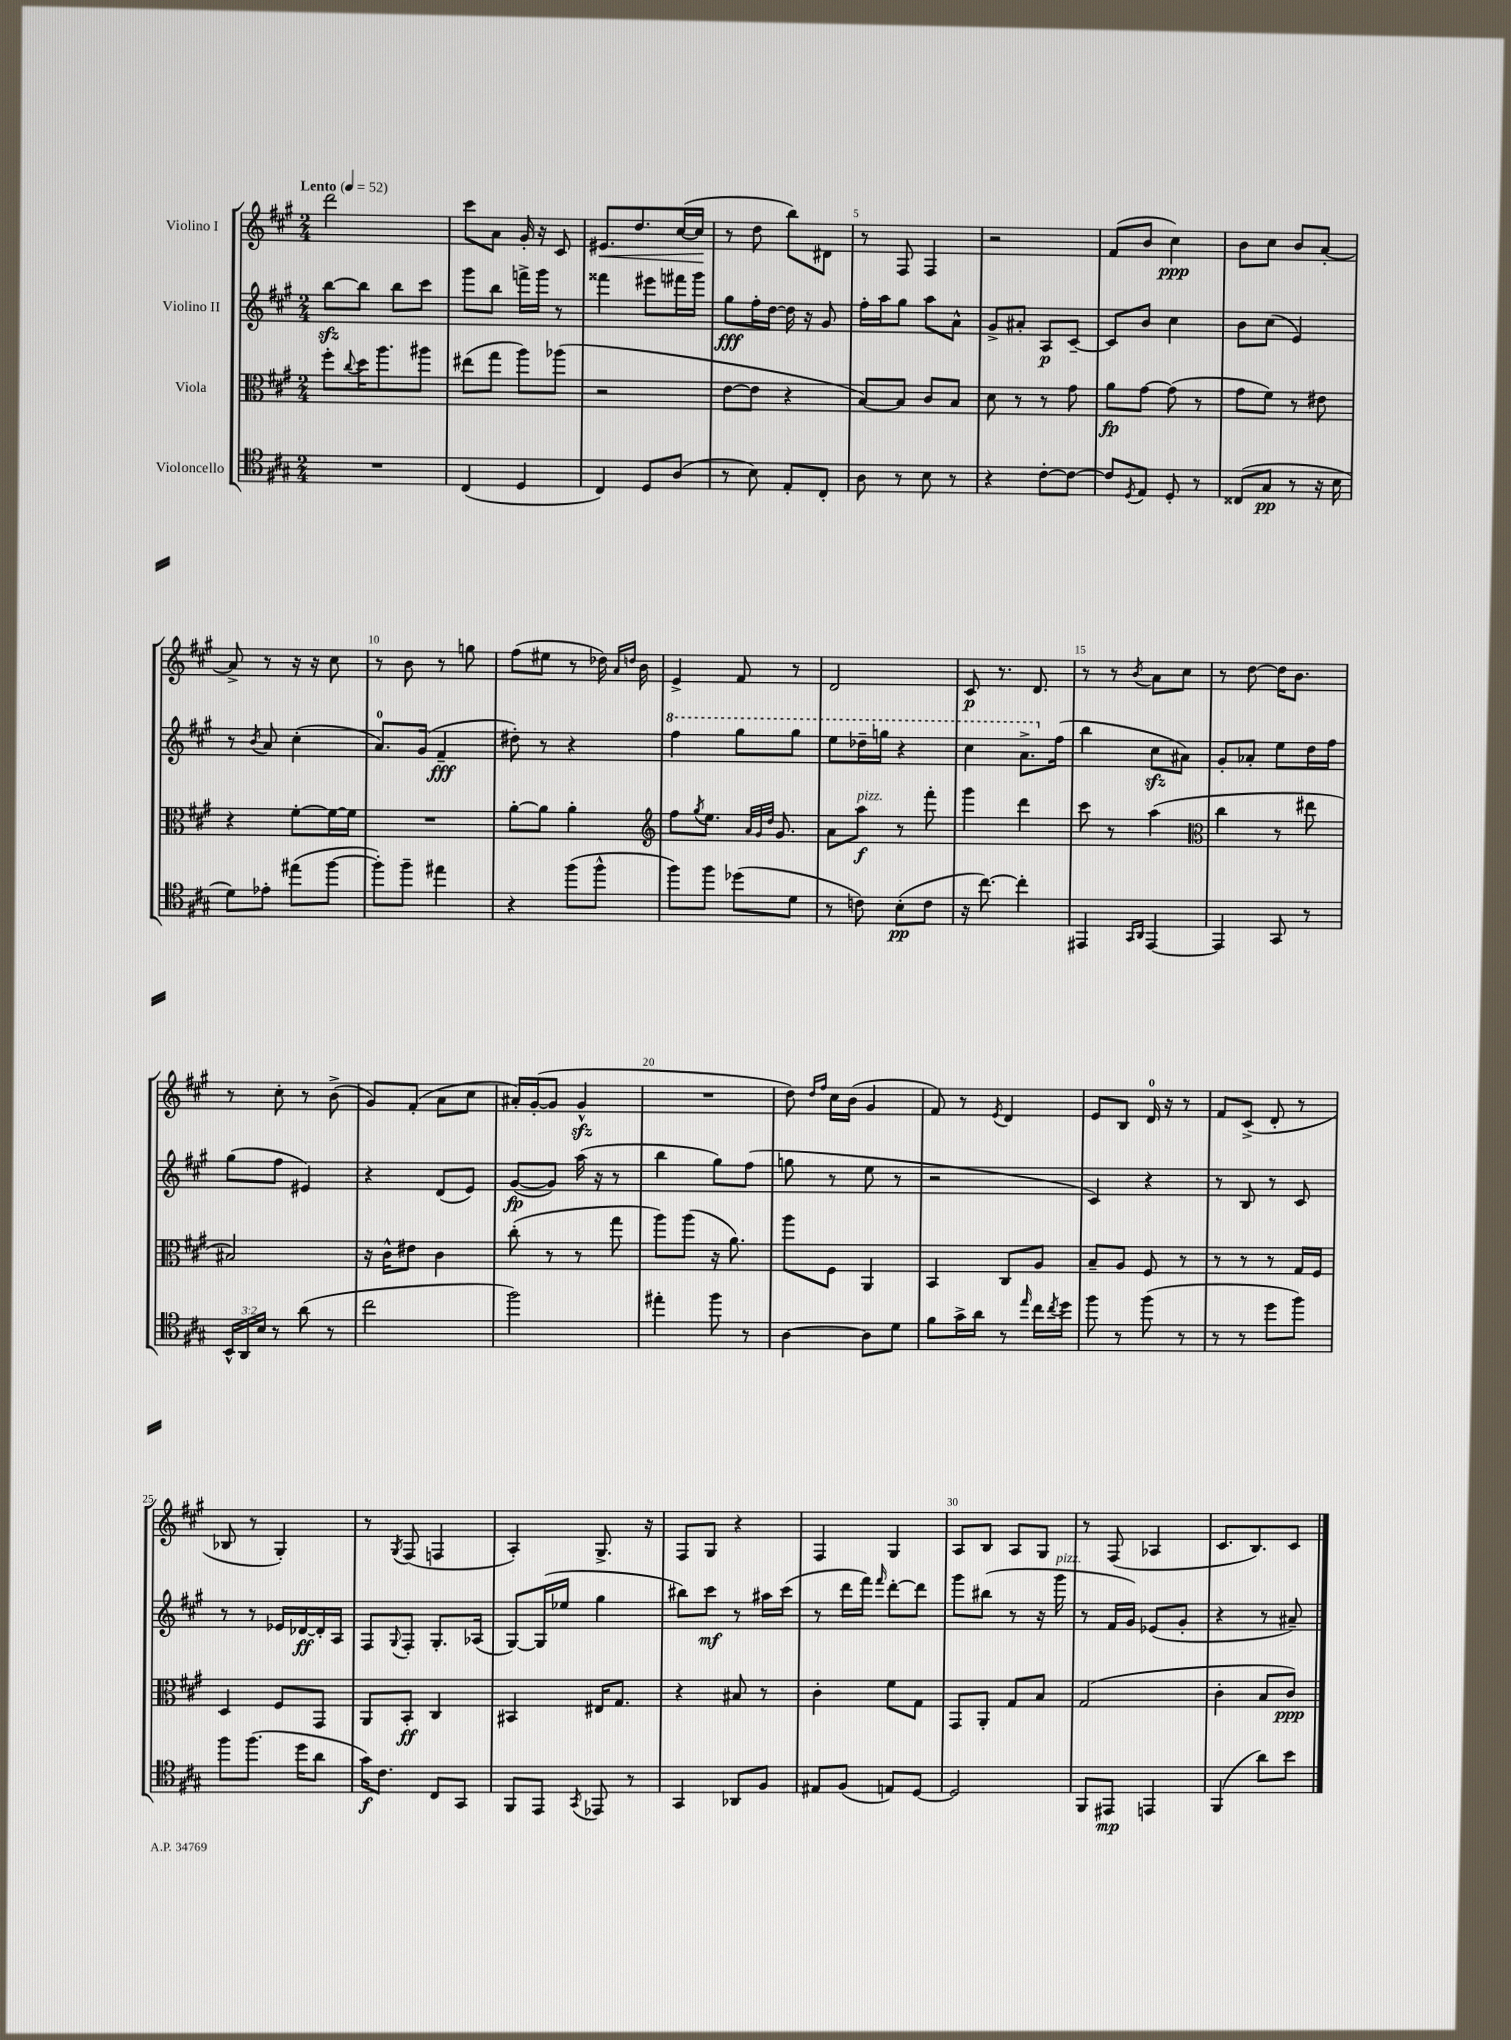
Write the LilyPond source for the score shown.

<<
\new StaffGroup <<
\new Staff = "s0" \with { instrumentName = "Violino I" } {
    \clef treble \key a \major \numericTimeSignature \time 2/4 \tempo "Lento" 4 = 52
    d'''2 |
    cis'''8 a'8 gis'16-. r16 cis'8 |
    eis'8.\< d''8. cis''16~( cis''16\! |
    r8 d''8 b''8) dis'8 |
    r8 fis8 fis4 |
    r2 |
    fis'8( b'8 cis''4\ppp) |
    b'8 cis''8 b'8 a'8~-. |
    a'8-> r8 r16 r16 cis''8 |
    r8 b'8 r8 g''8 |
    fis''8( eis''8 r8 des''16) \grace { a'16 d''16 } b'16 |
    e'4-> fis'8 r8 |
    d'2 |
    cis'8\p r8. d'8. |
    r8 r8 \acciaccatura { b'8 } a'8 cis''8 |
    r8 d''8~ d''16 b'8. |
    r8 cis''8-. r8 b'8->( |
    gis'8) fis'8-.( a'8 cis''8 |
    ais'16-.) gis'16~-.( gis'8 gis'4-^\sfz |
    R2 |
    d''8) \grace { d''16 fis''16 } cis''16 b'16( gis'4 |
    fis'8) r8 \acciaccatura { e'8 } d'4 |
    e'8 b8 d'16-0 r16 r8 |
    fis'8 cis'8->( d'8-. r8 |
    bes8 r8 gis4-.) |
    r8 \acciaccatura { gis8 } fis8( f4 |
    a4-.) gis8.-> r16 |
    fis8 gis8 r4 |
    fis4 gis4 |
    a8 b8 a8 gis8 |
    r8 fis8( aes4 |
    cis'8. b8.) cis'8 \bar "|." |
}
\new Staff = "s1" \with { instrumentName = "Violino II" } {
    \clef treble \key a \major \numericTimeSignature \time 2/4
    b''8~\sfz b''8 b''8 cis'''8 |
    gis'''8 b''8 f'''16-> gis'''16 r8 |
    fisis'''4 eis'''8 fis'''16 gis'''16 |
    gis''8\fff fis''16-. d''16~ d''16 r16 gis'8 |
    fis''16-. a''16 gis''8 a''8 a'8-^ |
    gis'8-> ais'8-. a8\p cis'8~-- |
    cis'8 b'8 cis''4 |
    b'8 cis''8( e'4) |
    r8 \acciaccatura { b'8 } a'8 cis''4-.( |
    a'8.-0) gis'16( fis'4--\fff |
    dis''8-.) r8 r4 |
    \ottava #1 fis'''4 gis'''8 gis'''8 |
    e'''8 des'''16-- g'''16 r4 |
    cis'''4 a''8.-> \ottava #0 fis''16( |
    b''4 cis''8\sfz ais'8) |
    gis'8-. aes'8-. e''8 d''16 fis''16 |
    gis''8( fis''8 eis'4) |
    r4 d'8( e'8) |
    gis'8~\fp( gis'8) a''16( r16 r8 |
    b''4 gis''8) fis''8( |
    g''8 r8 e''8 r8 |
    r2 |
    cis'4) r4 |
    r8 b8 r8 cis'8 |
    r8 r8 ees'16 des'16~\ff des'16-. a16 |
    fis8 \appoggiatura { gis8 } fis8-. gis8.-. aes16( |
    gis8~) gis16( ees''16 gis''4 |
    bis''8) cis'''8\mf r8 ais''16 cis'''16( |
    r8 d'''16 fis'''16) \grace { fis'''16 } d'''8~-. d'''8 |
    gis'''8 bis''8( r8 r16 gis'''16^\markup { \italic "pizz." } |
    r8 fis'16 gis'16) ees'8( gis'8-. |
    r4 r8 ais'8--) \bar "|." |
}
\new Staff = "s2" \with { instrumentName = "Viola" } {
    \clef alto \key a \major \numericTimeSignature \time 2/4
    fis''8-. \appoggiatura { cis''8 } d''16 a''8. ais''8 |
    eis''8( gis''8 a''8) aes''8( |
    r2 |
    e'8~ e'8 r4 |
    b8~) b8 cis'8 b8 |
    d'8 r8 r8 gis'8 |
    a'8\fp gis'8~ gis'8( r8 |
    gis'8 fis'8) r8 eis'8 |
    r4 fis'8~-. fis'16~ fis'16 |
    R2 |
    a'8~-. a'8 a'4-. |
    \clef treble fis''8 \acciaccatura { gis''8 } e''8. \grace { a'32 gis'32 d''32 } gis'8. |
    a'8 a''8\f^\markup { \italic "pizz." } r8 fis'''8-. |
    gis'''4 d'''4 |
    cis'''8 r8 a''4( |
    \clef alto cis''4 r8 eis''8 |
    bis2) |
    r16 cis'16-^ eis'8 cis'4 |
    cis''8-.( r8 r8 gis''8 |
    a''8) a''8( r16 a'8.) |
    a''8 fis8 a,4 |
    b,4 cis8 a8 |
    b8-- a8 fis8 r8 |
    r8 r8 r8 gis16 fis16 |
    d4 fis8 gis,8 |
    a,8 b,8-.\ff cis4 |
    bis,4 eis16 gis8. |
    r4 bis8 r8 |
    cis'4-. fis'8 gis8 |
    gis,8 a,8-. gis8 b8 |
    gis2( |
    cis'4-. b8 cis'8\ppp) \bar "|." |
}
\new Staff = "s3" \with { instrumentName = "Violoncello" } {
    \clef tenor \key a \major \numericTimeSignature \time 2/4 \override Staff.TupletNumber.text = #tuplet-number::calc-fraction-text
    R2 |
    cis4( d4 |
    cis4) d8 a8( |
    r8 b8) e8-. cis8-. |
    a8 r8 b8 r8 |
    r4 cis'8~-. cis'8~ |
    cis'8 \acciaccatura { d8 } e8 d8-. r8 |
    cisis8( gis8\pp r8 r16 b16 |
    d'8) ees'8-. eis''8( fis''8~ |
    fis''8-.) fis''8-- eis''4 |
    r4 fis''8( fis''8-^ |
    fis''8) fis''8 des''8( d'8 |
    r8 c'8) b8-.\pp( c'8 |
    r16 cis''8.~) cis''4-. |
    eis,4 \grace { gis,16 a,16 } eis,4~ |
    eis,4 gis,8 r8 |
    \tuplet 3/2 { b,16-^ a,16 b16 } r8 a'8( r8 |
    cis''2 |
    fis''2) |
    eis''4-. fis''8 r8 |
    a4~ a8 d'8 |
    fis'8 gis'16-> a'16 r8 \grace { e''16 } cis''16 \acciaccatura { cis''8 } d''16 |
    fis''8 r8 fis''8( r8 |
    r8 r8 d''8 fis''8) |
    fis''8 fis''8.( d''16 a'8 |
    gis'16\f) cis'8. cis8 gis,8 |
    fis,8 e,8 \acciaccatura { gis,8 } ees,8 r8 |
    gis,4 aes,8 fis8 |
    eis8 fis8( e8) d8~ |
    d2 |
    fis,8 eis,8\mp e,4 |
    fis,4( a'8) b'8 \bar "|." |
}
>>
>>
\layout { \context { \Score \override BarNumber.break-visibility = ##(#f #t #t) barNumberVisibility = #(every-nth-bar-number-visible 5) } }
